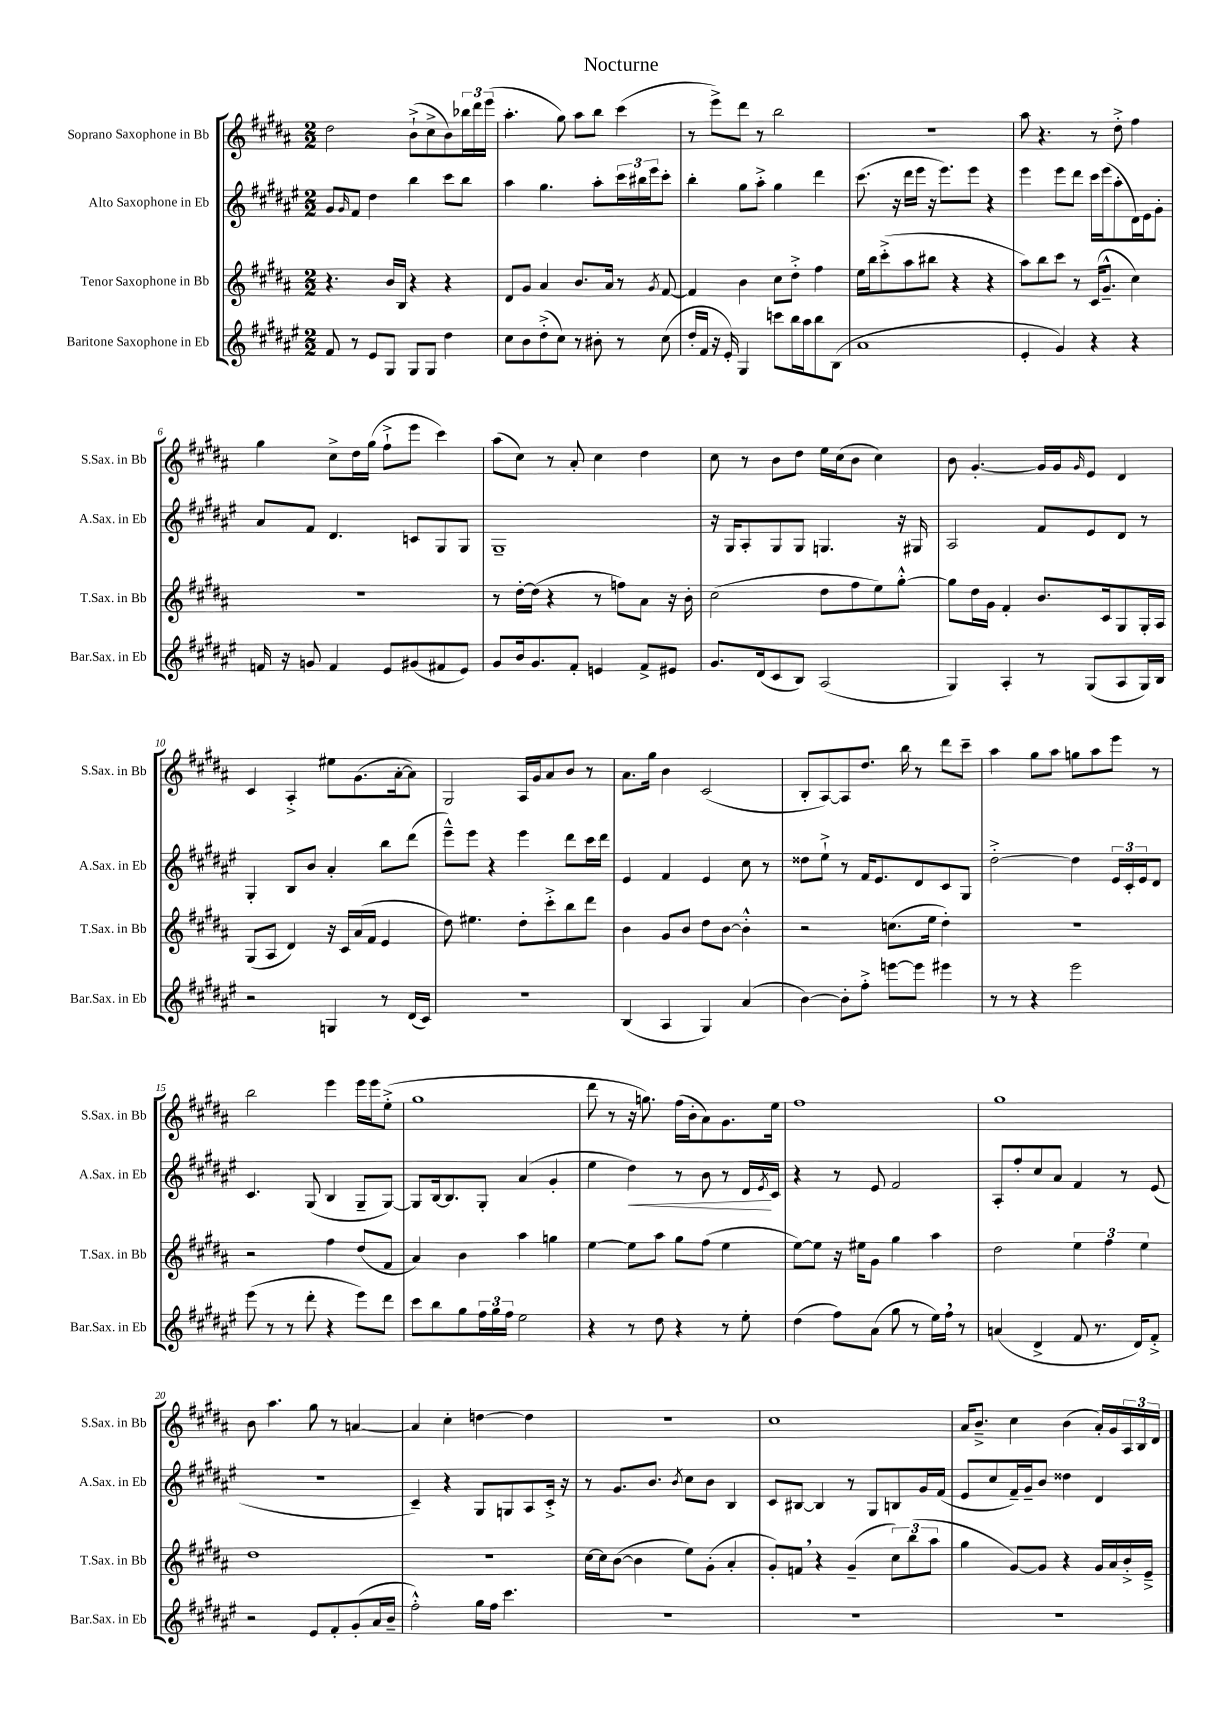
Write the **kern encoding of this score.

**kern	**kern	**kern	**kern
*staff4	*staff3	*staff2	*staff1
*clefG2	*clefG2	*clefG2	*clefG2
*k[f#c#g#d#a#e#]	*k[f#c#g#d#a#]	*k[f#c#g#d#a#e#]	*k[f#c#g#d#a#]
*M2/2	*M2/2	*M2/2	*M2/2
8f#	4.r	8g#	2dd#
.	.	16qqg#	.
8r	.	8f#	.
8e#	.	4dd#	.
8G#	16b	.	.
.	16B	.	.
8G#	4r	4bb	(8b`^
8G#	.	.	8cc#^
4dd#	4r	8ccc#	8b)
.	.	8bb	24bb-
.	.	.	24ddd#
.	.	.	(24eee
=	=	=	=
8cc#	8d#	4aa#	4.aa#'
8b	8g#	.	.
(8dd#'^	4a#	4.gg#	.
8cc#)	.	.	8gg#)
8r	8.b	.	8aa#
8b#'	.	8aa#'	8bb
.	16a#	.	.
8r	8r	24ccc#	(4ccc#
.	.	24bb#	.
.	.	24eee#	.
.	8qg#	.	.
(8cc#	[8f#	8ccc#'	.
=	=	=	=
16dd#'	4f#]	4bb'	8r
16f#	.	.	.
16r	.	.	8eee^)
16e#')	.	.	.
4G#	4b	8gg#	8ddd#
.	.	8aa#'^	8r
8ccc	8cc#	4gg#	2bb
16bb	8dd#'^	.	.
16aa#	.	.	.
8bb	4ff#	4ddd#	.
(8B	.	.	.
=	=	=	=
1a#	16ee	(8.ccc#	1r
.	16bb	.	.
.	(8ccc#'^	.	.
.	.	16r	.
.	8aa#	16ddd#	.
.	.	16eee#	.
.	8bb#	16r	.
.	.	8.eee#)	.
.	4r	.	.
.	.	8eee#	.
.	4r	4r	.
=	=	=	=
4e#'	8aa#)	4eee#	8aa#
.	8bb	.	4.r
4g#)	8ccc#	8eee#	.
.	8r	8ddd#	.
4r	(16c#	16ccc#	8r
.	8.g#~^^	(16eee#	.
.	.	8aa#'	8dd#'^
4r	4cc#)	16d#)	4ff#
.	.	16e#	.
.	.	8g#'	.
=	=	=	=
16f	1r	8a#	4gg#
16r	.	.	.
8g	.	8f#	.
4f	.	4.d#	8cc#^
.	.	.	16dd#
.	.	.	(16gg#
8e#	.	.	8ff#`^
(8g#	.	8c	8eee
8f#	.	8G#	4ccc#)
8e#)	.	8G#	.
=	=	=	=
8g#	8r	1G#~	(8aa#
16b	[16dd#'	.	8cc#)
8.g#	(16dd#]	.	.
.	4r	.	8r
8f#'	.	.	8a#'
4e	8r	.	4cc#
.	8ff)	.	.
8f#^	8a#	.	4dd#
8e#	16r	.	.
.	16b'	.	.
=	=	=	=
8.g#	(2cc#	16r	8cc#
.	.	16G#	.
.	.	8A#'	8r
(16d#	.	.	.
8c#	.	8G#	8b
8B)	.	8G#	8dd#
(2A#	8dd#	4.G	16ee
.	.	.	(16cc#
.	8ff#	.	8b
.	8ee)	.	4cc#)
.	[8gg#'^^	16r	.
.	.	16G#	.
=	=	=	=
4G#)	8gg#]	2A#	8b
.	16dd#	.	[4.g#'
.	16g#	.	.
4A#'	4f#'	.	.
8r	8.b	8f#	16g#]
.	.	.	16g#
.	.	.	16qqg#
(8G#	.	8e#	8e
.	16c#	.	.
8A#	8G#	8d#	4d#
16G#)	16G#'	8r	.
16B	16A#	.	.
=	=	=	=
2r	(8G#	4G#'	4c#
.	8A#	.	.
.	4d#)	8B	4A#'^
.	.	8b	.
4G	16r	4a#'	8ee#
.	16c#	.	.
.	(16a#	.	(8.g#
.	16f#	.	.
8r	4e	8bb	.
.	.	.	[16a#'
(16d#	.	(8ddd#	8a#])
16c#)	.	.	.
=	=	=	=
1r	8dd#)	8eee#~^^)	2G#
.	4.ee#	8eee#	.
.	.	4r	.
.	8dd#'	4eee#	16A#
.	.	.	16g#
.	8ccc#'^	.	8a#
.	8bb	8ddd#	8b
.	8ddd#	16ccc#	8r
.	.	16ddd#	.
=	=	=	=
(4B	4b	4e#	8.a#
.	.	.	16gg#
4A#	8g#	4f#	4b
.	8b	.	.
4G#)	8dd#	4e#	(2c#
.	[8b	.	.
(4a#	4b'^^]	8cc#	.
.	.	8r	.
=	=	=	=
[4b)	2r	8dd##	8B'
.	.	8ee#`^	[8A#)
8b']	.	8r	8A#]
8ff#'^	.	16f#	8.dd#
.	.	8.e#	.
[8eee	(8.cc	.	.
.	.	.	16bb
8eee]	.	8d#	8r
.	16ee	.	.
4eee#	4dd#')	8c#	8ddd#
.	.	8G#	8ccc#~
=	=	=	=
8r	1r	[2dd#'^	4aa#
8r	.	.	.
4r	.	.	8gg#
.	.	.	8aa#
2eee#	.	4dd#]	8gg
.	.	.	8aa#
.	.	24e#	8eee
.	.	24c#'	.
.	.	24e#	.
.	.	8d#	8r
=	=	=	=
(8eee#	2r	4.c#	2bb
8r	.	.	.
8r	.	.	.
8ddd#'	.	(8G#	.
4r	4ff#	4B	4eee
8eee#)	(8dd#	8G#~	16eee
.	.	.	16eee
8ddd#	8f#	[8G#)	(8ee'^
=	=	=	=
8ccc#	4a#)	8G#]	1gg#
8bb	.	[16B	.
.	.	8.B]	.
8gg#	4b	.	.
24ff#	.	8G#'	.
24gg#	.	.	.
24ff#	.	.	.
2ee#	4aa#	(4a#	.
.	4gg	4g#'	.
=	=	=	=
4r	[4ee	4ee#	8ddd#
.	.	.	8r
8r	8ee]	4dd#)	16r
.	.	.	8.gg)
8dd#	8aa#	.	.
4r	8gg#	8r	(16ff#
.	.	.	16b'
.	(8ff#	8b	8a#)
8r	4ee	8r	8.g#
8ee#'	.	16d#	.
.	.	8qe#	.
.	.	16c#	16ee
=	=	=	=
(4dd#	[8ee)	4r	1ff#
.	8ee]	.	.
8ff#)	16r	8r	.
.	16ee#	.	.
(8a#	8g#	8e#	.
8gg#	4gg#	2f#	.
8r	.	.	.
16ee#)	4aa#	.	.
16ff#	.	.	.
8r	.	.	.
=	=	=	=
(4a	2dd#	8A#'	1gg#
.	.	8ff#'	.
4d#^	.	8cc#	.
.	.	8a#	.
8f#	6ee	4f#	.
8.r	.	.	.
.	6ff#	.	.
.	.	8r	.
16d#)	.	.	.
.	6ee	.	.
8f#'^	.	(8e#	.
=	=	=	=
2r	1dd#	1r	8b
.	.	.	4.aa#
8e#	.	.	8gg#
8f#'	.	.	8r
(8g#'	.	.	[4a
16a#	.	.	.
16b~	.	.	.
=	=	=	=
2ff#'^^)	1r	4c#~)	4a]
.	.	4r	4cc#'
16gg#	.	8G#	[4dd
16ff#	.	.	.
4.ccc#	.	8G	.
.	.	8A#	4dd]
.	.	16c#'^	.
.	.	16r	.
=	=	=	=
1r	[16cc#	8r	1r
.	16cc#]	.	.
.	([8b	8.g#	.
.	4b]	.	.
.	.	8.b	.
.	.	8qb	.
.	8ee)	8cc#	.
.	(8g#'	8b	.
.	4a#'	4B	.
=	=	=	=
1r	8g#')	8c#	1cc#
.	8f	[8B#	.
.	4r	4B#]	.
.	(4g#~	8r	.
.	.	8G#	.
.	12cc#)	8B	.
.	(12bb	.	.
.	.	16g#	.
.	12aa#	.	.
.	.	(16f#	.
=	=	=	=
1r	4gg#	8e#	16a#
.	.	.	8.b~^
.	.	8cc#	.
.	[8g#)	16f#~)	4cc#
.	.	16g#~	.
.	8g#]	8b	.
.	4r	4dd##	(4b
.	16g#	4d#	16a#')
.	16a#	.	16g#
.	16b'^	.	24A#
.	.	.	24B
.	16e~^	.	.
.	.	.	24d#
==	==	==	==
*-	*-	*-	*-
